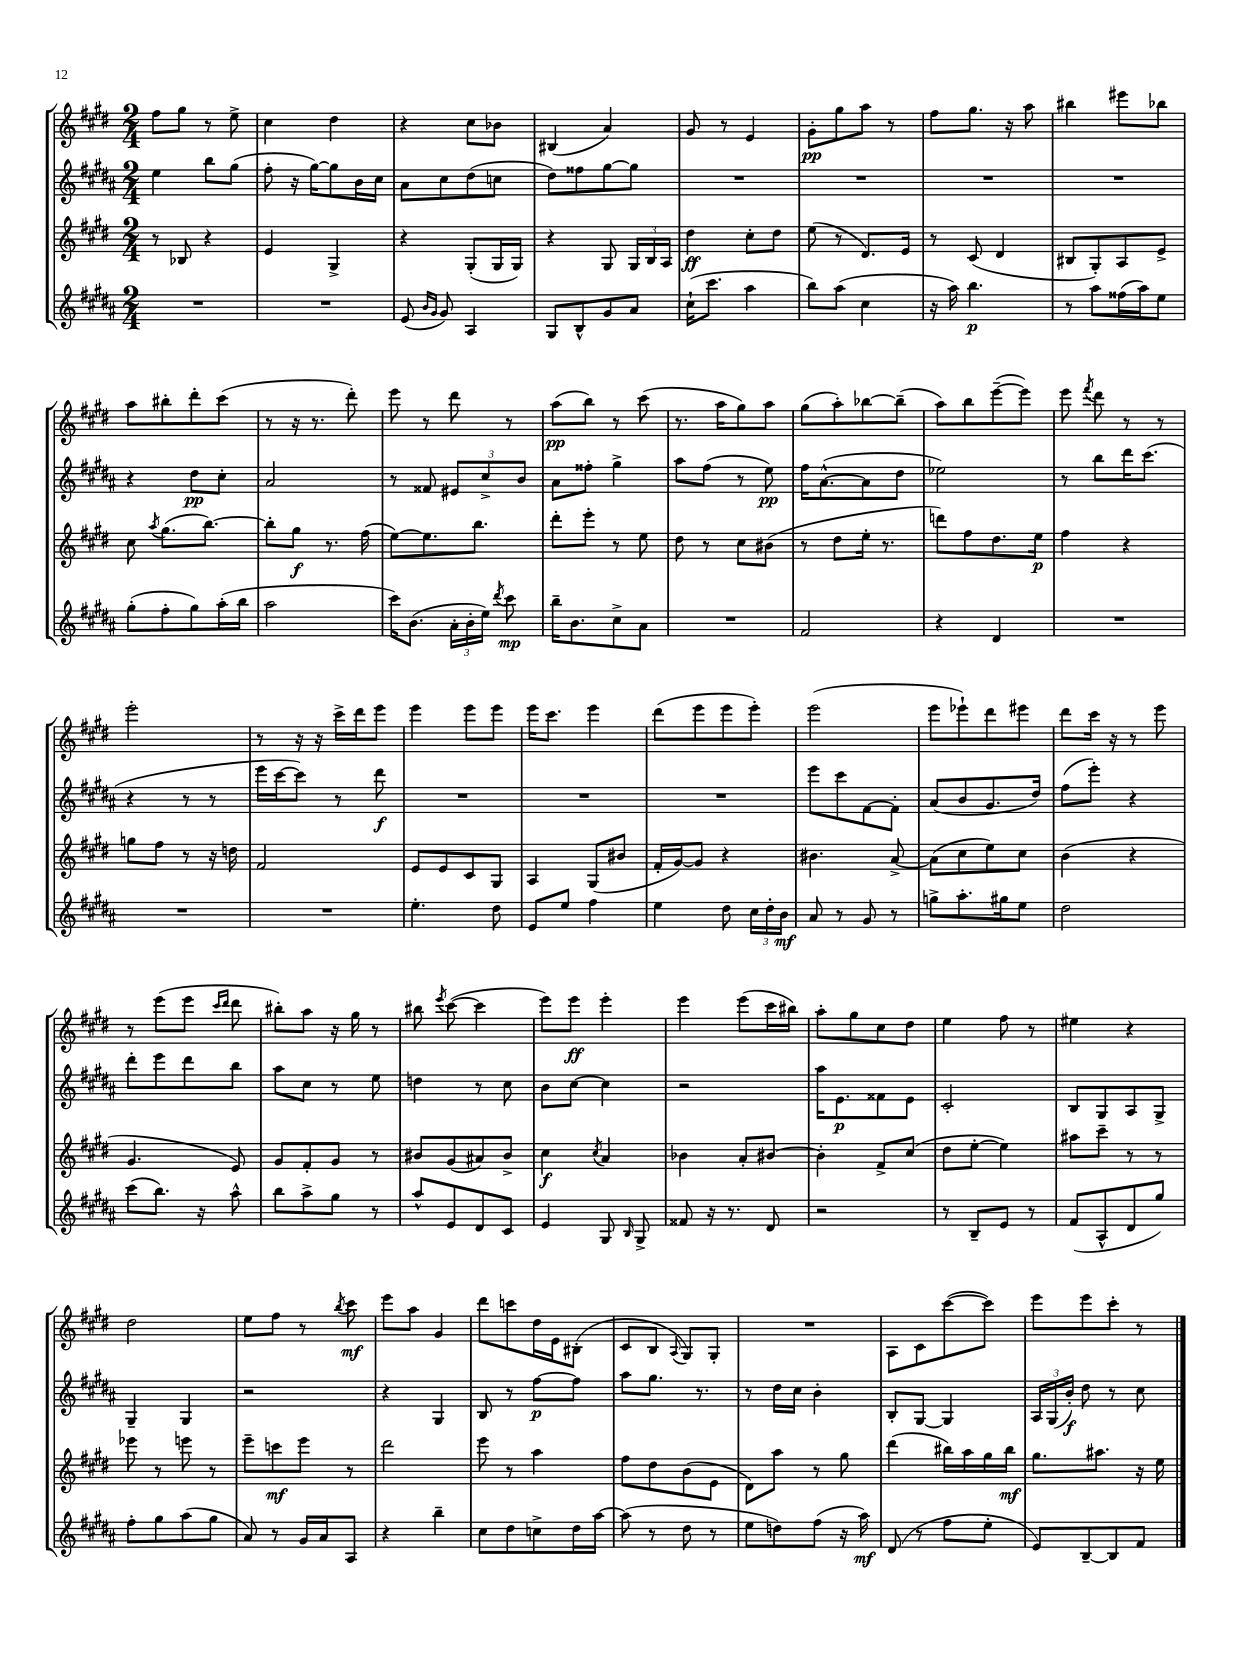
<<
\new StaffGroup <<
\new Staff = "s0" {
    \clef treble \key e \major \numericTimeSignature \time 2/4
    \autoBeamOff fis''8[ gis''8] r8 e''8-> |
    cis''4 dis''4 |
    r4 cis''8[ bes'8] |
    bis4( a'4) |
    gis'8 r8 e'4 |
    gis'8[-.\pp gis''8 a''8] r8 |
    fis''8[ gis''8.] r16 a''8 |
    bis''4 eis'''8[ bes''8] |
    a''8[ bis''8-. dis'''8-. cis'''8]( |
    r8 r16 r8. dis'''8-.) |
    e'''8 r8 dis'''8 r8 |
    a''8[\pp( b''8]) r8 cis'''8( |
    r8. a''16[ gis''8) a''8] |
    gis''8[( a''8-.) bes''8~ bes''8]--( |
    a''8[) b''8 e'''8~--( e'''8]) |
    e'''8 \acciaccatura { fis'''8 } dis'''8 r8 r8 |
    e'''2-. |
    r8 r16 r16 cis'''16[-> dis'''16 e'''8] |
    e'''4 e'''8[ e'''8] |
    e'''16[ cis'''8.] e'''4 |
    dis'''8[( e'''8 e'''8 e'''8]-.) |
    e'''2( |
    e'''8[ ees'''8-!) dis'''8 eis'''8] |
    dis'''8[ cis'''16] r16 r8 e'''8 |
    r8 e'''8[( e'''8] \grace { cis'''16[ dis'''16] } dis'''8 |
    bis''8[-.) a''8] r16 gis''16 r8 |
    bis''8 \acciaccatura { e'''8 } cis'''8~( cis'''4 |
    e'''8[) e'''8]\ff e'''4-. |
    e'''4 e'''8[( cis'''16 bis''16]) |
    a''8[-. gis''8 cis''8 dis''8] |
    e''4 fis''8 r8 |
    eis''4 r4 |
    dis''2 |
    e''8[ fis''8] r8 \acciaccatura { b''8 } cis'''8\mf |
    e'''8[ a''8] gis'4 |
    dis'''8[ c'''8 dis''16 e'16 bis8]-.( |
    cis'8[ b8] \appoggiatura { a8 } gis8[) gis8]-. |
    R2 |
    a8[ cis'8 cis'''8~( cis'''8]) |
    e'''8[ e'''8 cis'''8]-. r8 \bar "|." |
}
\new Staff = "s1" {
    \clef treble \key b \major \numericTimeSignature \time 2/4
    \autoBeamOff e''4 b''8[ gis''8]( |
    fis''8-. r16 gis''16[~) gis''8 b'16 cis''16] |
    ais'8[ cis''8 dis''8( c''8] |
    dis''8[) fisis''8 gis''8~ gis''8] |
    R2 |
    R2 |
    R2 |
    R2 |
    r4 dis''8[\pp cis''8]-. |
    ais'2 |
    r8 fisis'8 \tuplet 3/2 { eis'8[ cis''8-> b'8] } |
    ais'8[ fisis''8]-. gis''4-> |
    ais''8[ fis''8]( r8 e''8\pp) |
    fis''16[ ais'8.~-^( ais'8 dis''8] |
    ees''2) |
    r8 b''8[ dis'''16 cis'''8.]( |
    r4 r8 r8 |
    e'''16[ cis'''16~ cis'''8]) r8 dis'''8\f |
    R2 |
    R2 |
    R2 |
    e'''8[ cis'''8 fis'8~ fis'8]-. |
    ais'8[( b'8 gis'8. dis''16]) |
    fis''8[( e'''8]-.) r4 |
    dis'''8[-. e'''8 dis'''8 b''8] |
    ais''8[ cis''8] r8 e''8 |
    d''4 r8 cis''8 |
    b'8[ cis''8]~ cis''4 |
    r2 |
    ais''16[ e'8.\p fisis'8 e'8] |
    cis'2-. |
    b8[ gis8 ais8 gis8]-> |
    gis4-- gis4 |
    r2 |
    r4 gis4 |
    b8 r8 fis''8[~\p fis''8] |
    ais''8[ gis''8.] r8. |
    r8 dis''16[ cis''16] b'4-. |
    b8[-. gis8]~ gis4 |
    \tuplet 3/2 { ais16[ gis16( b'16]-.\f) } dis''8 r8 cis''8 \bar "|." |
}
\new Staff = "s2" {
    \clef treble \key e \major \numericTimeSignature \time 2/4
    \autoBeamOff r8 bes8 r4 |
    e'4 gis4-> |
    r4 gis8[-.( gis16 gis16]) |
    r4 gis8 \tuplet 3/2 { gis16[ b16 a16] } |
    dis''4\ff cis''8[-. dis''8] |
    e''8( r8 dis'8.[) e'16] |
    r8 cis'8( dis'4 |
    bis8[ gis8-.) a8 e'8]-> |
    cis''8 \acciaccatura { a''8 } gis''8.[( b''8.]~) |
    b''8[-. gis''8]\f r8. fis''16( |
    e''8[~) e''8. b''8.] |
    dis'''8[-. e'''8]-. r8 e''8 |
    dis''8 r8 cis''8[ bis'8]( |
    r8 dis''8[ e''16]-. r8. |
    d'''8[) fis''8 dis''8. e''16]\p |
    fis''4 r4 |
    g''8[ fis''8] r8 r16 d''16 |
    fis'2 |
    e'8[ e'8 cis'8 gis8] |
    a4 gis8[( bis'8] |
    fis'16[-. gis'16~) gis'8] r4 |
    bis'4. a'8~-> |
    a'8[( cis''8 e''8) cis''8] |
    b'4( r4 |
    gis'4. e'8) |
    gis'8[ fis'8-. gis'8] r8 |
    bis'8[ gis'8( ais'8) bis'8]-> |
    cis''4\f \acciaccatura { cis''8 } a'4 |
    bes'4 a'8[-. bis'8]~ |
    bis'4-. fis'8[-> cis''8]( |
    dis''8[ e''8]~-. e''4) |
    ais''8[ cis'''8]-- r8 r8 |
    ees'''8 r8 e'''8 r8 |
    e'''8[-- c'''8\mf e'''8] r8 |
    dis'''2 |
    e'''8 r8 a''4 |
    fis''8[ dis''8 b'8( e'8] |
    dis'8[) a''8] r8 gis''8 |
    dis'''4( bis''16[) a''16 gis''16 bis''16]\mf |
    gis''8.[ ais''8.] r16 e''16 \bar "|." |
}
\new Staff = "s3" {
    \clef treble \key b \major \numericTimeSignature \time 2/4
    \autoBeamOff R2 |
    R2 |
    e'8( \grace { b'16[ gis'16] } gis'8) ais4 |
    gis8[ b8-^ gis'8 ais'8] |
    cis''16[-!( cis'''8.] ais''4 |
    b''8[) ais''8]( cis''4 |
    r16 ais''16) b''4.\p |
    r8 ais''8[ fisis''16( ais''16) e''8] |
    gis''8[-.( fis''8-. gis''8) ais''16-.( b''16] |
    ais''2 |
    cis'''16[) b'8.]( \tuplet 3/2 { ais'16[-. b'16-. e''16]) } \acciaccatura { dis'''8 } cis'''8\mp |
    b''16[-- b'8. cis''8-> ais'8] |
    R2 |
    fis'2 |
    r4 dis'4 |
    R2 |
    R2 |
    R2 |
    e''4.-. dis''8 |
    e'8[ e''8] fis''4 |
    e''4 dis''8 \tuplet 3/2 { cis''16[ dis''16-. b'16]\mf } |
    ais'8 r8 gis'8 r8 |
    g''8[-> ais''8.-. gis''16 e''8] |
    dis''2 |
    cis'''8[( b''8.]) r16 ais''8-^ |
    b''8[ ais''8-> gis''8] r8 |
    ais''8[-^ e'8 dis'8 cis'8] |
    e'4 gis8 \grace { b16 } gis8-> |
    fisis'8 r16 r8. dis'8 |
    r2 |
    r8 b8[-- e'8] r8 |
    fis'8[( ais8-^ dis'8 gis''8]) |
    fis''8[-. gis''8 ais''8( gis''8] |
    ais'8) r8 gis'16[ ais'16 ais8] |
    r4 b''4-- |
    cis''8[ dis''8 c''8-> dis''16 ais''16]~ |
    ais''8( r8 dis''8 r8 |
    e''8[ d''8) fis''8]( r16 ais''16\mf) |
    dis'8( r8 fis''8[ e''8]-. |
    e'8[) b8~-- b8 fis'8] \bar "|." |
}
>>
>>
\layout { \context { \Score \remove "Bar_number_engraver" } }
